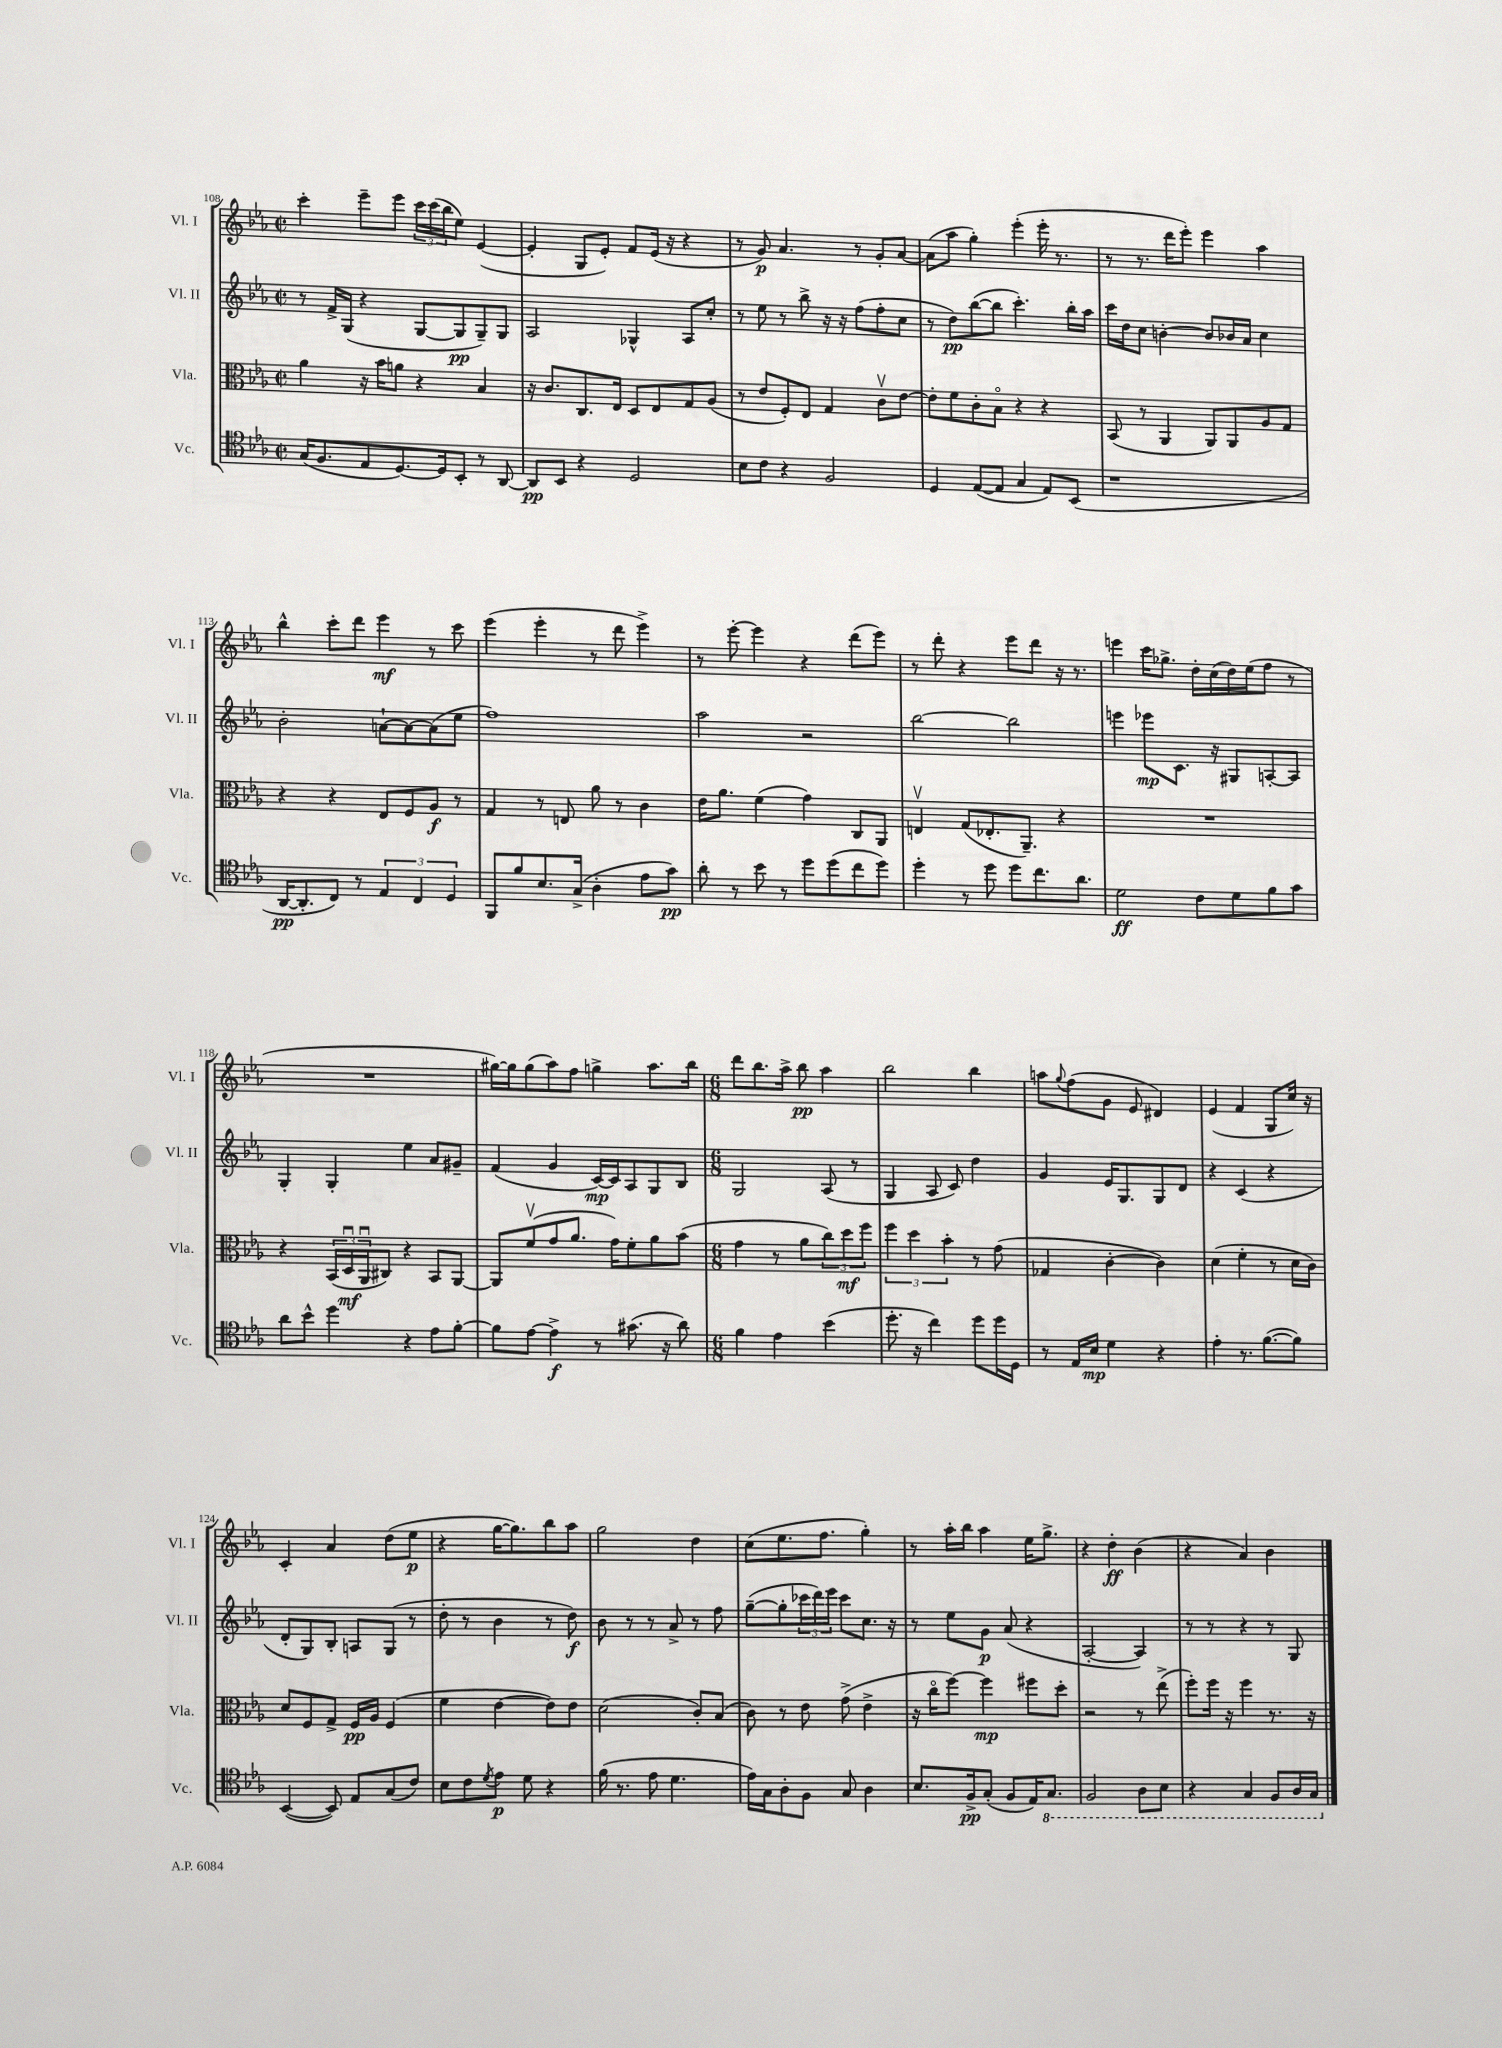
<<
\new StaffGroup <<
\new Staff = "s0" \with { instrumentName = "Vl. I" shortInstrumentName = "Vl. I" } {
    \clef treble \key ees \major \defaultTimeSignature \time 2/2
    c'''4-. ees'''8-- ees'''8 \tuplet 3/2 { c'''16 c'''16( bes''16 } ees''8) ees'4~( |
    ees'4-. g8 ees'8-.) f'8 ees'16( r16 r4 |
    r8 g'8\p) aes'4. r8 g'8-. aes'8~ |
    aes'8( aes''8 g''4-.) ees'''4-.( ees'''16-. r8. |
    r8 r8. d'''16 ees'''8-.) ees'''4 aes''4 |
    bes''4-^ c'''8-. d'''8 ees'''4\mf r8 c'''8 |
    ees'''4( ees'''4-. r8 d'''8 ees'''4->) |
    r8 ees'''8~-. ees'''4 r4 d'''8( ees'''8) |
    r8 d'''8-. r4 ees'''8 d'''8 r16 r8. |
    e'''4 c'''16 ges''8.-> d''16-. c''16( d''16) ees''16( f''8 r8 |
    R1 |
    gis''16~) gis''16 gis''8( aes''8) f''8 g''4-> aes''8. bes''16 |
    \numericTimeSignature \time 6/8 d'''8 bes''8. aes''16-> bes''8\pp aes''4 |
    bes''2 bes''4 |
    a''8 \appoggiatura { g''8 } f''8( g'8 ees'8 dis'4) |
    ees'4( f'4 g8 c''16) r16 |
    c'4-. aes'4 d''8( ees''8\p |
    r4 g''16~ g''8.) bes''8 aes''8 |
    g''2 d''4 |
    c''8( ees''8. f''8. g''4-.) |
    r8 aes''16-. bes''16 aes''4 ees''16 g''8.-> |
    r4 d''4-.\ff bes'4( |
    r4 aes'4) bes'4 \bar "|." |
}
\new Staff = "s1" \with { instrumentName = "Vl. II" shortInstrumentName = "Vl. II" } {
    \clef treble \key ees \major \defaultTimeSignature \time 2/2
    r8 f'16-> g16( r4 g8~ g8\pp g8--) g8 |
    aes2 ges4-^ aes8 c''8-. |
    r8 ees''8 r8 bes''8-> r16 r16 f''8( f''8-. c''8 |
    r8 d''8\pp) bes''8~( bes''8 c'''4.-.) bes''16-. aes''16 |
    c'''16 d''16 c''8 b'4~-. b'8 bes'16 aes'16 c''4 |
    bes'2-. a'8~-! a'8~ a'8( ees''8 |
    f''1) |
    aes''2 r2 |
    bes''2~ bes''2 |
    e'''4 ees'''8\mp c'8. r16 gis8 a8~-. a8 |
    g4-. g4-. ees''4 aes'8 gis'8-- |
    f'4( g'4 c'16~\mp) c'16 aes8 g8 bes8 |
    \numericTimeSignature \time 6/8 g2 aes8( r8 |
    g4 aes8 c'8) d''4 |
    g'4 ees'16 g8. g8 d'8 |
    r4 c'4( r4 |
    d'8-. g8) bes8-. a8 g8( r8 |
    d''8-. r8 bes'4 r8 d''8\f) |
    bes'8 r8 r8 aes'8-> r8 f''8 |
    g''8~--( g''8-. \tuplet 3/2 { ces'''16 d'''16) ees'''16 } ces'''8 c''8. r16 |
    r8 ees''8 g'8\p aes'8( r4 |
    aes2~-. aes4) |
    r8 r8 r4 r8 g8 \bar "|." |
}
\new Staff = "s2" \with { instrumentName = "Vla." shortInstrumentName = "Vla." } {
    \clef alto \key ees \major \defaultTimeSignature \time 2/2
    aes'4 r16 bes'16 a'8 r4 bes4 |
    r16 c'8. c8. ees16 d8 ees8 g8 aes8( |
    r8 ees'8 f8-.) ees8 g4 c'8\upbow ees'8~ |
    ees'8-. f'8 c'8-. bes8\flageolet r4 r4 |
    bes,8( r8 aes,4 aes,8) aes,8 aes8 g8 |
    r4 r4 ees8 f8 aes8\f r8 |
    g4 r8 e8 aes'8 r8 c'4 |
    ees'16 aes'8. f'4( g'4) c8 aes,8 |
    e4\upbow g8( ees8.-. aes,8.--) r4 |
    R1 |
    r4 \tuplet 3/2 { bes,16( d16\downbow\mf aes,16\downbow } cis8) r4 bes,8 aes,8~ |
    aes,8 f'8\upbow( g'8 aes'8. g'16) f'8-. aes'8 bes'8( |
    \numericTimeSignature \time 6/8 g'4 r8 aes'8 \tuplet 3/2 { c''8) d''8\mf f''8 } |
    \tuplet 3/2 { f''4 d''4 bes'4-. } r8 g'8( |
    ges4 c'4~-. c'4) |
    d'4( f'4-. r8 d'16 c'16) |
    d'8 f8 g8-> f16\pp aes16 f4( |
    f'4 ees'4~ ees'8) ees'8 |
    d'2( c'8-.) bes8( |
    c'8) r8 ees'8 g'8->( ees'4-> |
    r16 c''16\flageolet f''8~) f''4\mp fis''8 d''8-. |
    r2 r8 ees''8->( |
    f''8-.) f''16 r16 f''4 r8. r16 \bar "|." |
}
\new Staff = "s3" \with { instrumentName = "Vc." shortInstrumentName = "Vc." } {
    \clef tenor \key ees \major \defaultTimeSignature \time 2/2
    g16( f8. ees8 d8.~) d16 bes,8-. r8 aes,8~ |
    aes,8\pp bes,8 r4 d2 |
    bes8 c'8 r4 f2 |
    d4 ees8~( ees8 g4 ees8) bes,8( |
    r1 |
    aes,16~\pp aes,8.-. c8) r8 \tuplet 3/2 { ees4 c4 d4 } |
    f,8 f'8 bes8. g16->( aes4-. ees'8 g'8\pp) |
    aes'8-. r8 bes'8 r8 d''8 d''8( c''8 d''8) |
    d''4-. r8 d''8 d''8 c''8. aes'8. |
    d'2\ff c'8 d'8 f'8 g'8 |
    aes'8 bes'8-^ d''4 r4 ees'8 f'8~-. |
    f'8 ees'8~ ees'4->\f r8 gis'8.( r16 aes'8) |
    \numericTimeSignature \time 6/8 f'4 ees'4 bes'4( |
    d''8.-. r16 c''4) d''8 d''16 d16 |
    r8 ees16 bes16\mp d'4 r4 |
    ees'4-. r8. f'8.~( f'8) |
    bes,4~( bes,8) ees8 g8( c'8) |
    bes8 c'8 \acciaccatura { d'8 } ees'8\p d'8 r4 |
    f'16( r8. ees'8 d'4. |
    ees'16) g16 aes8-. f8 g8 aes4 |
    bes8. f16->\pp g8-.( f8 ees16) \ottava #-1 g,8. |
    f,2 aes,8 bes,8 |
    r4 g,4 f,8 aes,16 g,16 \ottava #0 \bar "|." |
}
>>
>>
\layout { \context { \Score currentBarNumber = #108 } }
